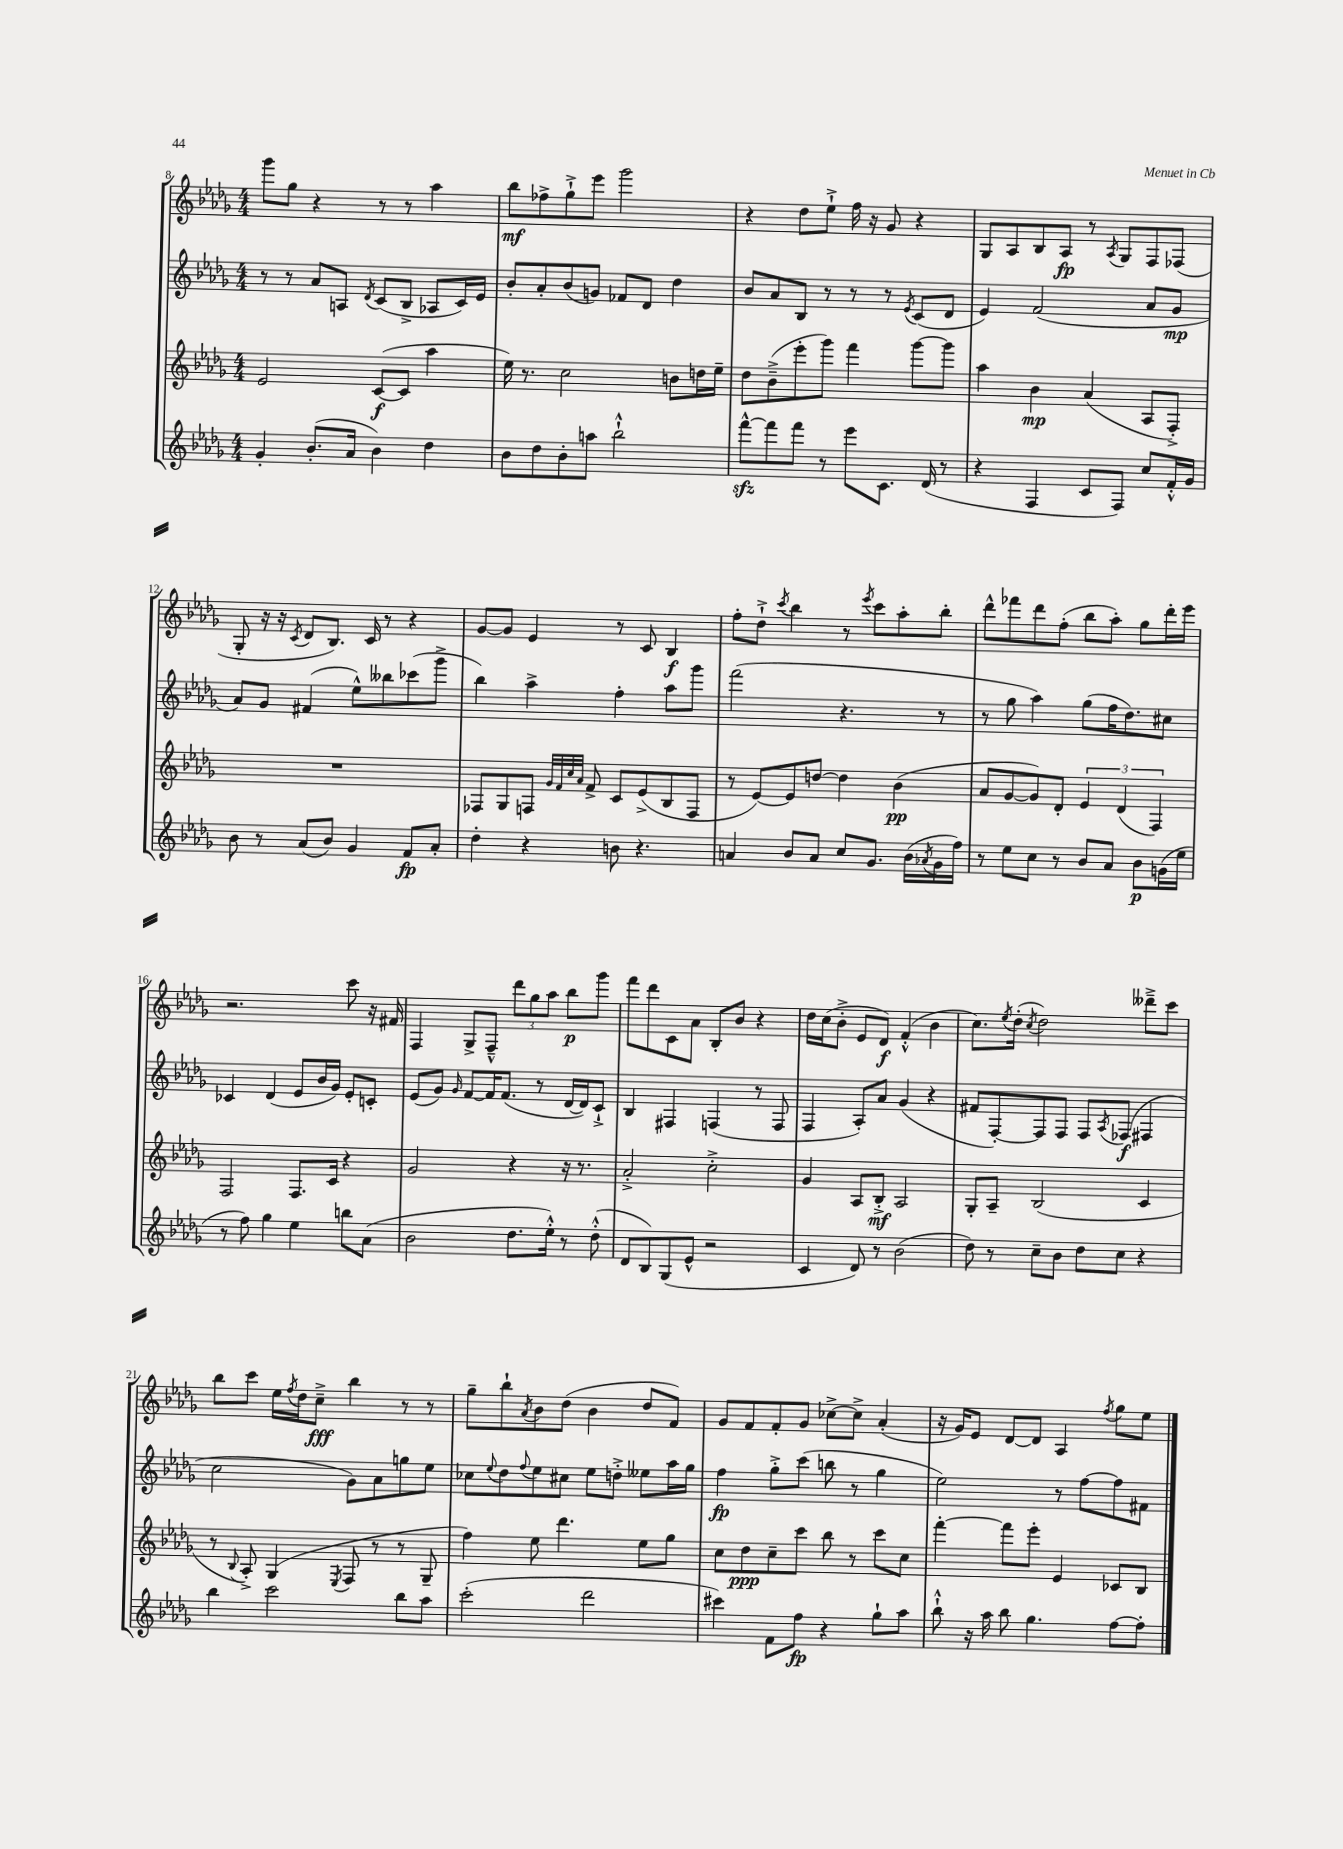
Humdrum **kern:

**kern	**dynam	**kern	**dynam	**kern	**dynam	**kern	**dynam
*part4	*part4	*part3	*part3	*part2	*part2	*part1	*part1
*staff4	*staff4	*staff3	*staff3	*staff2	*staff2	*staff1	*staff1
*clefG2	*	*clefG2	*	*clefG2	*	*clefG2	*
*k[b-e-a-d-g-]	*	*k[b-e-a-d-g-]	*	*k[b-e-a-d-g-]	*	*k[b-e-a-d-g-]	*
*M4/4	*	*M4/4	*	*M4/4	*	*M4/4	*
=8	=8	=8	=8	=8	=8	=8	=8
4g-'/	.	2e-/	.	8r	.	8ggg-\L	.
.	.	.	.	8r	.	8gg-\J	.
(8.b-'/L	.	.	.	8a-/L	.	4r	.
.	.	.	.	8An/J	.	.	.
16a-/Jk	.	.	.	.	.	.	.
.	.	.	.	8qd-/	.	.	.
4b-\)	.	([8c/L	f	(8c/L	.	8r	.
.	.	8c/J]	.	8B-^/J	.	8r	.
4dd-\	.	4aa-\	.	8A-X/L	.	4aa-\	.
.	.	.	.	16c/L)	.	.	.
.	.	.	.	16e-/JJ	.	.	.
=9	=9	=9	=9	=9	=9	=9	=9
8b-\L	.	16ee-\)	.	8b-'/L	.	8bb-\L	mf
.	.	8.r	.	.	.	.	.
8dd-\	.	.	.	8a-'/	.	8ff-X^\	.
8b-'\	.	2cc\	.	(8b-/	.	8gg-`^\	.
8aan\J	.	.	.	8gn/J)	.	8eee-\J	.
2bb-`^^\	.	.	.	8f-X/L	.	2ggg-\	.
.	.	.	.	8d-/J	.	.	.
.	.	8bn\L	.	4dd-\	.	.	.
.	.	16ddn\L	.	.	.	.	.
.	.	16ee-~\JJ	.	.	.	.	.
=10	=10	=10	=10	=10	=10	=10	=10
[8fffzz^^\L	.	8dd-\L	.	8b-/L	.	4r	.
8fff\]	.	(8b-~^\	.	8a-/	.	.	.
8fff\J	.	8eee-'\	.	8B-/J	.	8dd-\L	.
8r	.	8ggg-\J)	.	8r	.	8ee-`^\J	.
8eee-\L	.	4fff\	.	8r	.	16ff\	.
.	.	.	.	.	.	16r	.
8.c\J	.	.	.	8r	.	8g-/	.
.	.	.	.	8qe-/	.	.	.
.	.	[8ggg-\L	.	(8c/L	.	4r	.
(16d-/	.	.	.	.	.	.	.
8r	.	8ggg-\J]	.	8d-/J	.	.	.
=11	=11	=11	=11	=11	=11	=11	=11
4r	.	4aa-\	.	4e-/)	.	8G-/L	.
.	.	.	.	.	.	8A-/	.
4F/	.	4b-\	mp	(2f/	.	8B-/	.
.	.	.	.	.	.	8A-/J	fp
8c/L	.	(4a-/	.	.	.	8r	.
.	.	.	.	.	.	8qA-/	.
8F/J)	.	.	.	.	.	8G-/L	.
8cc/L	.	8A-/L	.	8a-/L	.	8F/	.
16f'^^/L	.	8F'^/J)	.	8g-/J	mp	(8F-X/J	.
16g-/JJ	.	.	.	.	.	.	.
!!LO:LB:g=z
=12	=12	=12	=12	=12	=12	=12	=12
8b-\	.	1r	.	8a-/L)	.	8G-'/	.
8r	.	.	.	8g-/J	.	16r	.
.	.	.	.	.	.	16r	.
.	.	.	.	.	.	8qc/	.
(8a-/L	.	.	.	(4f#X/	.	8d-/L	.
8b-/J)	.	.	.	.	.	8.B-/J)	.
4g-/	.	.	.	8ee-^^\L)	.	.	.
.	.	.	.	.	.	16c/	.
.	.	.	.	8bb--X\	.	8r	.
8f/L	fp	.	.	(8ccc-X\	.	4r	.
8a-'/J	.	.	.	8ggg-^\J	.	.	.
=13	=13	=13	=13	=13	=13	=13	=13
4dd-'\	.	8F-X/L	.	4bb-\)	.	[8g-/L	.
.	.	8G-/	.	.	.	8g-/J]	.
4r	.	8Fn/J	.	4aa-^\	.	4e-/	.
.	.	32qqg-/LLL	.	.	.	.	.
.	.	32qqf/	.	.	.	.	.
.	.	32qqcc/	.	.	.	.	.
.	.	32qqa-/JJJ	.	.	.	.	.
.	.	8f^/	.	.	.	.	.
8bn\	.	8c/L	.	4ff'\	.	8r	.
4.r	.	(8e-^/	.	.	.	8c/	.
.	.	8B-/	.	8aa-\L	.	4B-/	f
.	.	8F/J	.	8ggg-\J	.	.	.
=14	=14	=14	=14	=14	=14	=14	=14
4an/	.	8r	.	(2fff\	.	8ff'\L	.
.	.	[8e-/L)	.	.	.	8dd-`^\J	.
.	.	.	.	.	.	8qccc/	.
8b-/L	.	8e-/]	.	.	.	4bb-\	.
8a/J	.	[8ddn/J	.	.	.	.	.
8cc/L	.	4dd\]	.	4.r	.	8r	.
.	.	.	.	.	.	8qeee-/	.
8.g-/J	.	.	.	.	.	8ccc\L	.
.	.	(4b-\	pp	.	.	8aa-'\	.
(16b-\LL	.	.	.	.	.	.	.
8qa-X/	.	.	.	.	.	.	.
16g-\	.	.	.	8r	.	8bb-'\J	.
16ff\JJ)	.	.	.	.	.	.	.
=15	=15	=15	=15	=15	=15	=15	=15
8r	.	8a-/L	.	8r	.	8ddd-^^\L	.
8ee-\L	.	[8g-/	.	8gg-\	.	8fff-X\	.
8cc\J	.	8g-/])	.	4aa-\)	.	8ddd-\	.
8r	.	8d-'/J	.	.	.	(8ff'\J	.
8b-/L	.	6e-/	.	(8gg-\L	.	8bb-\L	.
8a-/J	.	.	.	16ff\K	.	8aa-'\J)	.
.	.	(6d-/	.	.	.	.	.
.	.	.	.	8.dd-\)	.	.	.
8b-\L	p	.	.	.	.	8gg-\L	.
.	.	6F/)	.	.	.	.	.
(16gn\L	.	.	.	8cc#X\J	.	16ddd-'\L	.
16ee-\JJ	.	.	.	.	.	16eee-\JJ	.
!!LO:LB:g=z
=16	=16	=16	=16	=16	=16	=16	=16
8r	.	2F/	.	4c-X/	.	2.r	.
8ff\)	.	.	.	.	.	.	.
4gg-\	.	.	.	(4d-/	.	.	.
4ee-\	.	8.F/L	.	8e-/L	.	.	.
.	.	.	.	16b-/L	.	.	.
.	.	16c/Jk	.	16g-/JJ)	.	.	.
8bbn\L	.	4r	.	8e-'/L	.	8ccc\	.
(8a-\J	.	.	.	8cn'/J	.	16r	.
.	.	.	.	.	.	16f#X/	.
=17	=17	=17	=17	=17	=17	=17	=17
2b-\	.	2g-/	.	(8e-/L	.	4F/	.
.	.	.	.	8g-/J)	.	.	.
.	.	.	.	16qqg-/	.	.	.
.	.	.	.	[8f/L	.	8G-^/L	.
.	.	.	.	16f/K]	.	8F~^^/J	.
.	.	.	.	(8.f/J	.	.	.
8.dd-\L	.	4r	.	.	.	12ddd-\L	.
.	.	.	.	.	.	12gg-\	.
.	.	.	.	8r	.	.	.
.	.	.	.	.	.	12aa-\J	.
16ee-'^^\Jk)	.	.	.	.	.	.	.
8r	.	16r	.	[16d-/LL	.	8bb-\L	p
.	.	8.r	.	16d-/J])	.	.	.
(8dd-'^^\	.	.	.	8c`^/J	.	8ggg-\J	.
=18	=18	=18	=18	=18	=18	=18	=18
8d-/L	.	2a-'^/	.	4B-/	.	8fff\L	.
8B-/)	.	.	.	.	.	8ddd-\	.
(8G-/	.	.	.	4F#X/	.	8c\	.
8e-^^/J	.	.	.	.	.	8a-\J	.
2r	.	2cc'^\	.	(4Fn/	.	8B-'/L	.
.	.	.	.	.	.	8b-/J	.
.	.	.	.	8r	.	4r	.
.	.	.	.	8F/	.	.	.
=19	=19	=19	=19	=19	=19	=19	=19
4c/	.	4g-/	.	4F/	.	16dd-\LL	.
.	.	.	.	.	.	(16cc\J	.
.	.	.	.	.	.	8b-'^\J	.
8d-/)	.	8A-/L	.	8A-'/L)	.	8e-/L	.
8r	.	8B-'^/J	mf	8a-/J	.	8d-/J)	f
(2b-\	.	2A-/	.	(4g-/	.	(4f'^^/	.
.	.	.	.	4r	.	4b-\	.
=20	=20	=20	=20	=20	=20	=20	=20
8dd-\)	.	8G-'/L	.	8f#X/L	.	8.cc\L)	.
8r	.	8A-~/J	.	[8F'/)	.	.	.
.	.	.	.	.	.	8qee-/	.
.	.	.	.	.	.	(16dd-'\Jk	.
.	.	.	.	.	.	8qcc/	.
8cc~\L	.	(2B-/	.	8F/]	.	2dd-\)	.
8b-\J	.	.	.	8F/J	.	.	.
8dd-\L	.	.	.	8F/L	.	.	.
.	.	.	.	8qA-/	.	.	.
8cc\J	.	.	.	(8F-X/J	f	.	.
4r	.	4c/	.	4F#X/	.	8ddd--X~^\L	.
.	.	.	.	.	.	8ccc\J	.
!!LO:LB:g=z
=21	=21	=21	=21	=21	=21	=21	=21
4bb-\	.	8r	.	2cc\	.	8bb-\L	.
.	.	8qqB-/	.	.	.	.	.
.	.	8A-'^/)	.	.	.	8ccc\J	.
2ccc\	.	(4G-/	.	.	.	16ee-\LL	.
.	.	.	.	.	.	8qff/	.
.	.	.	.	.	.	16dd-\J	.
.	.	.	.	.	.	8cc~^\J	fff
.	.	8qE-/	.	.	.	.	.
.	.	8F/	.	8g-\L)	.	4bb-\	.
.	.	8r	.	8a-\	.	.	.
8bb-\L	.	8r	.	8ggn\	.	8r	.
8aa-\J	.	8G-~/	.	8ee-\J	.	8r	.
=22	=22	=22	=22	=22	=22	=22	=22
(2ccc'\	.	4ff\)	.	8cc-X\L	.	8gg-~\L	.
.	.	.	.	8qqee-/	.	.	.
.	.	.	.	8dd-\	.	8bb-`\	.
.	.	.	.	8qqff/	.	8qa-/	.
.	.	8ee-\	.	8ee-\	.	8b-\	.
.	.	4.ddd-\	.	8cc#X\J	.	(8dd-\J	.
2ddd-\	.	.	.	8ee-\L	.	4b-\	.
.	.	.	.	8ddn'^\J	.	.	.
.	.	8ee-\L	.	8ee--X\L	.	8dd-/L	.
.	.	8gg-\J	.	16aa-\L	.	8f/J)	.
.	.	.	.	16gg-\JJ	.	.	.
=23	=23	=23	=23	=23	=23	=23	=23
4ccc#X\)	.	8cc\L	.	4ff\	fp	8g-/L	.
.	.	8dd-\	ppp	.	.	8f/	.
8f\L	.	8cc~\	.	8gg-'^\L	.	8f'/	.
8ff\J	fp	8ccc\J	.	(8ccc\J	.	8g-/J	.
4r	.	8bb-\	.	8bbn\	.	[8cc-X^\L	.
.	.	8r	.	8r	.	8cc-^\J]	.
8gg-`\L	.	8ccc\L	.	4gg-\	.	(4a-'/	.
8aa-\J	.	8cc\J	.	.	.	.	.
=24	=24	=24	=24	=24	=24	=24	=24
8bb-`^^\	.	[4fff'\	.	2ee-\)	.	16r	.
.	.	.	.	.	.	16g-/KL)	.
16r	.	.	.	.	.	8e-/J	.
16aa-\	.	.	.	.	.	.	.
8bb-\	.	8fff\L]	.	.	.	[8d-/L	.
4.gg-\	.	8eee-'\J	.	.	.	8d-/J]	.
.	.	4e-/	.	8r	.	4A-/	.
.	.	.	.	[8ff\L	.	.	.
.	.	.	.	.	.	8qff/	.
[8ff\L	.	8c-X/L	.	8ff\]	.	8gg-\L	.
8ff'\J]	.	8B-/J	.	8f#X\J	.	8ee-\J	.
==	==	==	==	==	==	==	==
*-	*-	*-	*-	*-	*-	*-	*-
